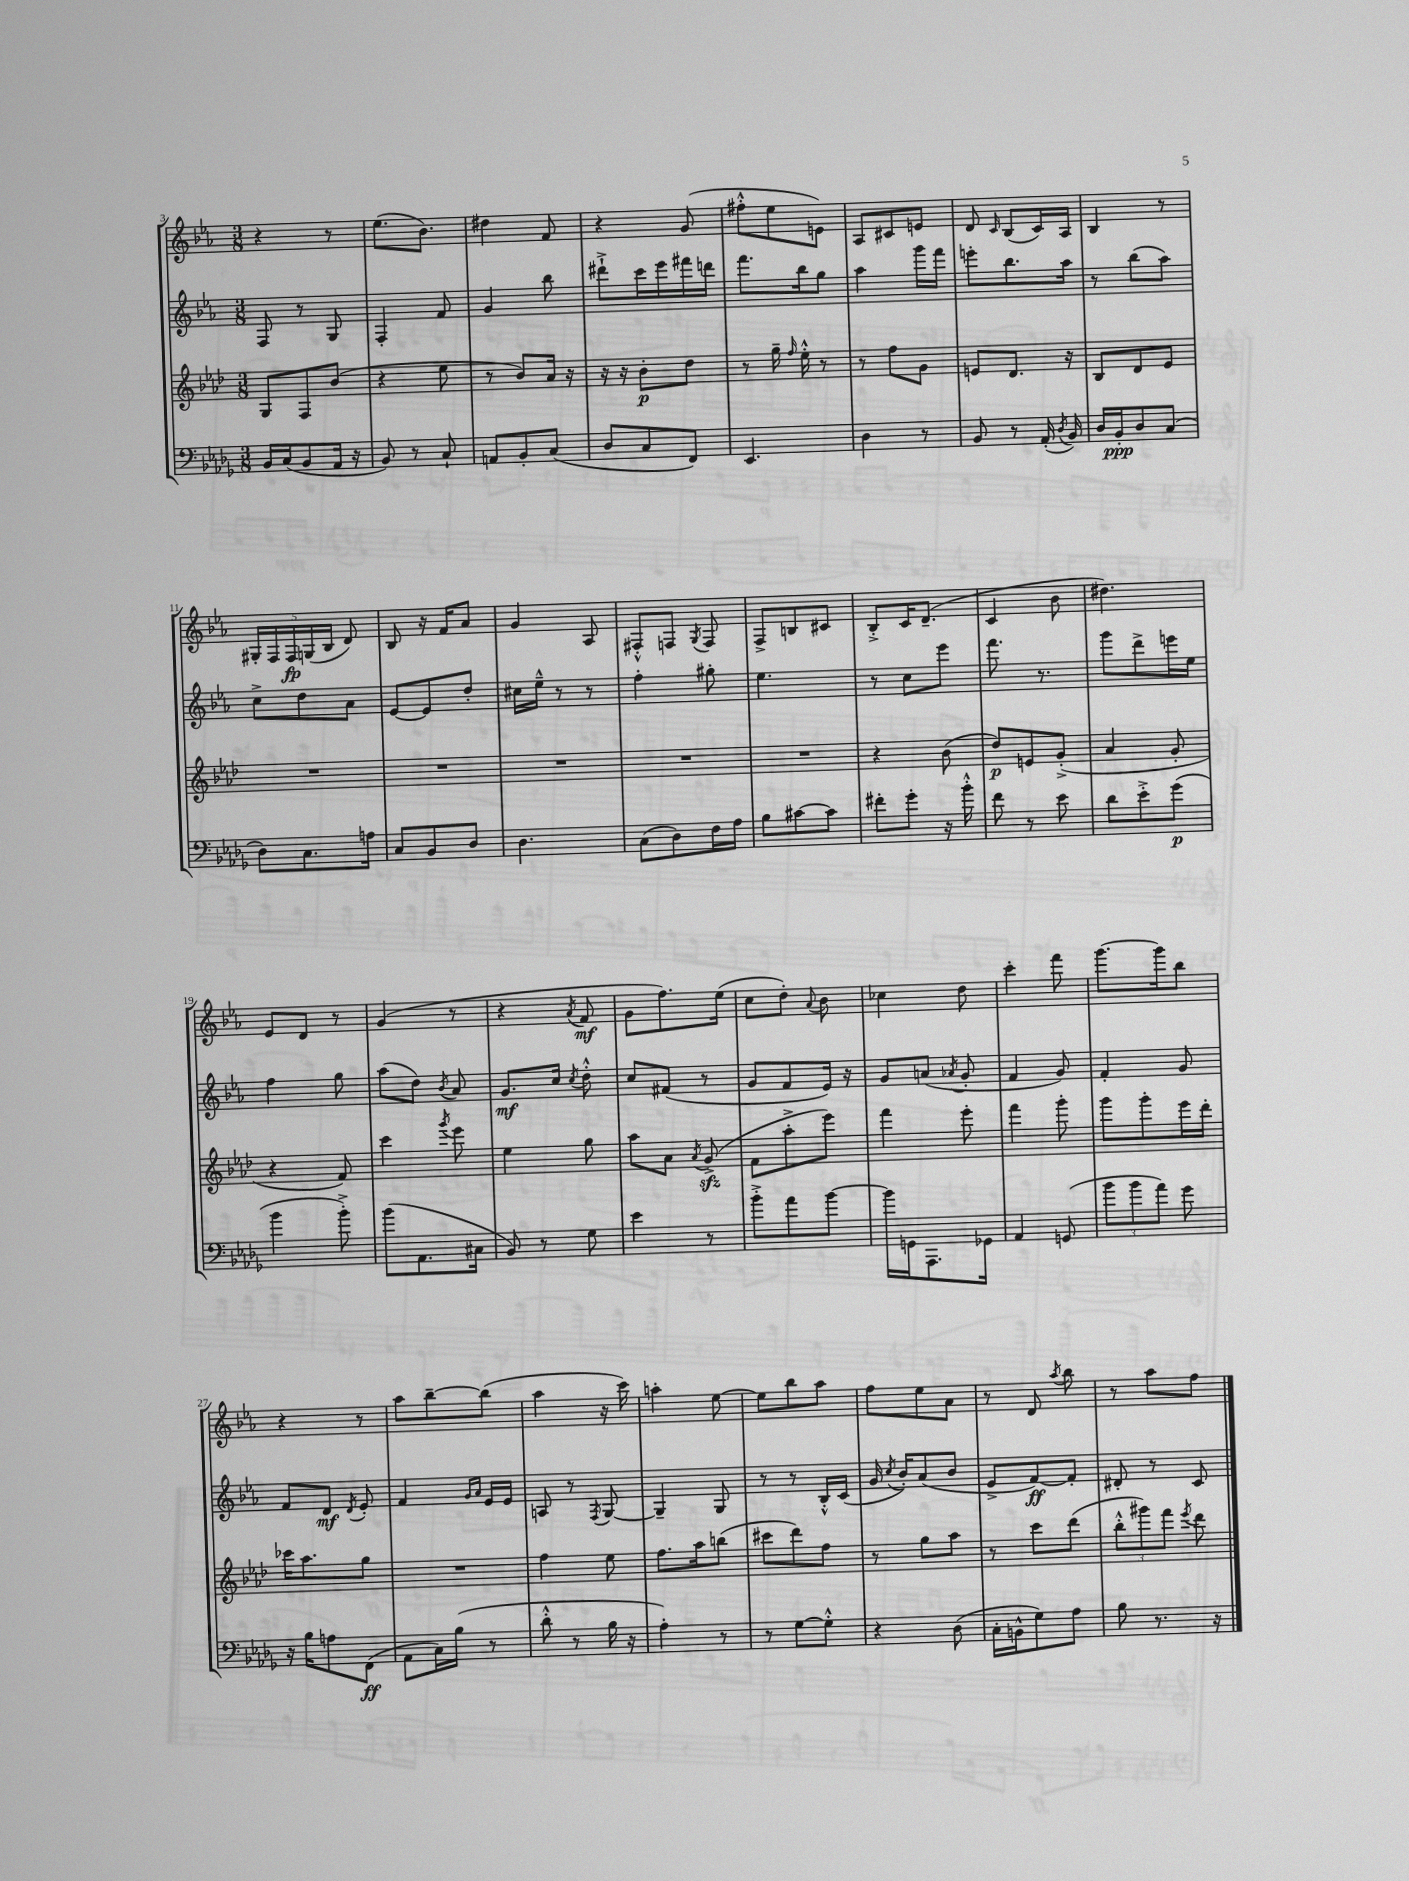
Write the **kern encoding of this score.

**kern	**dynam	**kern	**dynam	**kern	**dynam	**kern	**dynam
*part4	*part4	*part3	*part3	*part2	*part2	*part1	*part1
*staff4	*staff4	*staff3	*staff3	*staff2	*staff2	*staff1	*staff1
*clefF4	*	*clefG2	*	*clefG2	*	*clefG2	*
*k[b-e-a-d-g-]	*	*k[b-e-a-d-]	*	*k[b-e-a-]	*	*k[b-e-a-]	*
*M3/8	*	*M3/8	*	*M3/8	*	*M3/8	*
=3	=3	=3	=3	=3	=3	=3	=3
16BB-/LL	.	8G/L	.	8F/	.	4r	.
(16C/J	.	.	.	.	.	.	.
8BB-/	.	8F/	.	8r	.	.	.
16AA-/Jk	.	(8b-/J	.	8G/	.	8r	.
16r	.	.	.	.	.	.	.
=4	=4	=4	=4	=4	=4	=4	=4
8BB-/)	.	4r	.	4F'/	.	(8.ee-\L	.
8r	.	.	.	.	.	.	.
.	.	.	.	.	.	8.b-\J)	.
8C`/	.	8ee-\	.	8f/	.	.	.
=5	=5	=5	=5	=5	=5	=5	=5
8AAn/L	.	8r	.	4g/	.	4dd#X\	.
8BB-'/	.	8b-/L)	.	.	.	.	.
(8C/J	.	16a-/Jk	.	8bb-\	.	8f/	.
.	.	16r	.	.	.	.	.
=6	=6	=6	=6	=6	=6	=6	=6
8D-/L	.	16r	.	8ddd#X`^\L	.	4r	.
.	.	16r	.	.	.	.	.
8C/	.	8b-'\L	p	16ccc\L	.	.	.
.	.	.	.	16eee-\	.	.	.
8FF/J)	.	8dd-\J	.	16fff#X\	.	(8g/	.
.	.	.	.	16dddn\JJ	.	.	.
=7	=7	=7	=7	=7	=7	=7	=7
4.EE-/	.	8r	.	8.fff\L	.	8ff#X'^^\L	.
.	.	16gg~\	.	.	.	8ee-\	.
.	.	16qqff/	.	.	.	.	.
.	.	16ee-'^^\	.	16bb-\k	.	.	.
.	.	8r	.	8gg\J	.	8en\J)	.
=8	=8	=8	=8	=8	=8	=8	=8
4D-\	.	8r	.	4aa-\	.	8A-/L	.
.	.	8ff\L	.	.	.	8c#X/	.
8r	.	8g\J	.	16ggg\LL	.	8en/J	.
.	.	.	.	16fff\JJ	.	.	.
=9	=9	=9	=9	=9	=9	=9	=9
8BB-/	.	8en/L	.	8eeen'\L	.	8d/	.
.	.	.	.	.	.	16qqc/	.
8r	.	8.d-/J	.	8.bb-\	.	(8B-/L	.
(16AA-'/	.	.	.	.	.	16c/L)	.
8qD-/	.	.	.	.	.	.	.
16BB-/)	.	16r	.	16aa-\Jk	.	16A-/JJ	.
=10	=10	=10	=10	=10	=10	=10	=10
16D-/LL	.	8B-/L	.	8r	.	4B-/	.
16BB-'/J	ppp	.	.	.	.	.	.
8D-/	.	8d-/	.	(8bb-\L	.	.	.
(8C/J	.	8e-/J	.	8aa-\J)	.	8r	.
!!LO:LB:g=z
=11	=11	=11	=11	=11	=11	=11	=11
8D-\L)	.	4.r	.	8cc^\L	.	20G#X'/LL	.
.	.	.	.	.	.	20F/	.
.	.	.	.	.	.	20F/	fp
8.C\	.	.	.	8dd\	.	.	.
.	.	.	.	.	.	(20Gn/	.
.	.	.	.	.	.	20B-/JJ	.
.	.	.	.	8a-\J	.	8d/)	.
16An\Jk	.	.	.	.	.	.	.
=12	=12	=12	=12	=12	=12	=12	=12
8C/L	.	4.r	.	[8e-/L	.	8B-/	.
8BB-/	.	.	.	8e-/]	.	16r	.
.	.	.	.	.	.	16f/KL	.
8D-/J	.	.	.	8dd'/J	.	8a-/J	.
=13	=13	=13	=13	=13	=13	=13	=13
4.D-\	.	4.r	.	16cc#X\LL	.	4g/	.
.	.	.	.	16ee-~^^\JJ	.	.	.
.	.	.	.	8r	.	.	.
.	.	.	.	8r	.	8A-/	.
=14	=14	=14	=14	=14	=14	=14	=14
(8C\L	.	4.r	.	4ff'\	.	8F#X'^^/L	.
8D-\)	.	.	.	.	.	8Fn/J	.
.	.	.	.	.	.	8qG/	.
16F\L	.	.	.	8gg#X'\	.	8F/	.
16A-\JJ	.	.	.	.	.	.	.
=15	=15	=15	=15	=15	=15	=15	=15
8B-\L	.	4.r	.	4.ee-\	.	8F^/L	.
[8c#X\	.	.	.	.	.	8Bn/	.
8c#\J]	.	.	.	.	.	8c#X/J	.
=16	=16	=16	=16	=16	=16	=16	=16
8f#X'\L	.	4r	.	8r	.	8B-'^/L	.
8g-'\J	.	.	.	8cc\L	.	16c/K	.
.	.	.	.	.	.	(8.d~/J	.
16r	.	(8b-\	.	8eee-\J	.	.	.
16b-'^^\	.	.	.	.	.	.	.
=17	=17	=17	=17	=17	=17	=17	=17
8f\	.	8dd-/L)	p	8.fff\	.	4c/	.
8r	.	8en/	.	.	.	.	.
.	.	.	.	8.r	.	.	.
8e-\	.	(8g'^/J	.	.	.	8b-\	.
=18	=18	=18	=18	=18	=18	=18	=18
8d-\L	.	4a-/	.	8ggg\L	.	4.dd#X\)	.
8e-'^\	.	.	.	8ddd^\	.	.	.
(8g-\J	p	8g'/	.	16eeen\L	.	.	.
.	.	.	.	16ee-\JJ	.	.	.
!!LO:LB:g=z
=19	=19	=19	=19	=19	=19	=19	=19
4b-\	.	4r	.	4ff\	.	8e-/L	.
.	.	.	.	.	.	8d/J	.
8b-'^\)	.	8f/)	.	8gg\	.	8r	.
=20	=20	=20	=20	=20	=20	=20	=20
(8b-\L	.	4ccc\	.	(8aa-\L	.	(4g/	.
8.AA-\	.	.	.	8dd\J)	.	.	.
.	.	8qggg/	.	8qb-/	.	.	.
.	.	8eee-\	.	8a-/	.	8r	.
16C#X\Jk	.	.	.	.	.	.	.
=21	=21	=21	=21	=21	=21	=21	=21
8BB-/)	.	4ee-\	.	8.g/L	mf	4r	.
8r	.	.	.	.	.	.	.
.	.	.	.	16cc/Jk	.	.	.
.	.	.	.	8qcc/	.	8qa-/	.
8G-\	.	8gg\	.	8dd'^^\	.	8f/	mf
=22	=22	=22	=22	=22	=22	=22	=22
4e-\	.	8aa-\L	.	8cc/L	.	8g\L	.
.	.	8a-\J	.	(8f#X/J	.	8.ff\)	.
.	.	8qa-/	.	.	.	.	.
8r	.	(8gzz^/	.	8r	.	.	.
.	.	.	.	.	.	(16ee-\Jk	.
=23	=23	=23	=23	=23	=23	=23	=23
8b-'^\L	.	8f\L	.	8g/L	.	8cc\L	.
8a-\	.	8aa-'^\	.	8f/	.	8dd'\J)	.
.	.	.	.	.	.	8qqa-/	.
[8b-\J	.	8eee-\J)	.	16e-/Jk)	.	8b-\	.
.	.	.	.	16r	.	.	.
=24	=24	=24	=24	=24	=24	=24	=24
16b-\LL]	.	4fff\	.	8g/L	.	4cc-X\	.
16GGn\J	.	.	.	.	.	.	.
8.AAA-\	.	.	.	(8an/J	.	.	.
.	.	.	.	8qa-X/	.	.	.
.	.	8eee-'\	.	8g'/	.	8dd\	.
16GG-X\Jk	.	.	.	.	.	.	.
=25	=25	=25	=25	=25	=25	=25	=25
4AA-/	.	4fff\	.	4f/	.	4ccc'\	.
(8GGn/	.	8ggg'\	.	8g/)	.	8fff\	.
=26	=26	=26	=26	=26	=26	=26	=26
12b-\L	.	8ggg\L	.	4f'/	.	[8.ggg\L	.
12b-\	.	.	.	.	.	.	.
.	.	8ggg'\	.	.	.	.	.
12a-\J)	.	.	.	.	.	.	.
.	.	.	.	.	.	16ggg\k]	.
8g-\	.	16eee-\L	.	8g/	.	8bb-\J	.
.	.	16ddd-'\JJ	.	.	.	.	.
!!LO:LB:g=z
=27	=27	=27	=27	=27	=27	=27	=27
16r	.	16ccc-X\KL	.	8f/L	.	4r	.
16B-\KL	.	8.aa-\	.	.	.	.	.
8An\	.	.	.	8d/J	mf	.	.
.	.	.	.	8qd/	.	.	.
(8FF\J	ff	8gg\J	.	8e-'/	.	8r	.
=28	=28	=28	=28	=28	=28	=28	=28
8AA-\L	.	4.r	.	4f/	.	8aa-\L	.
16C\L)	.	.	.	.	.	[8bb-~\	.
(16B-\JJ	.	.	.	.	.	.	.
.	.	.	.	16qqg/LL	.	.	.
.	.	.	.	16qqa-/JJ	.	.	.
8r	.	.	.	16e-/LL	.	(8bb-\J]	.
.	.	.	.	16e-/JJ	.	.	.
=29	=29	=29	=29	=29	=29	=29	=29
8d-'^^\	.	4ff\	.	8An/	.	4aa-\	.
8r	.	.	.	8r	.	.	.
.	.	.	.	8qF/	.	.	.
16B-\	.	8ee-\	.	[8G/	.	16r	.
16r	.	.	.	.	.	16ccc\)	.
=30	=30	=30	=30	=30	=30	=30	=30
4A-'\)	.	8.ff\L	.	4G~/]	.	4aan'\	.
.	.	16aa-\k	.	.	.	.	.
8r	.	(8bbn\J	.	8G/	.	[8ee-\	.
=31	=31	=31	=31	=31	=31	=31	=31
8r	.	8ccc#X\L	.	8r	.	8ee-\L]	.
[8G-\L	.	8ddd-\)	.	8r	.	8bb-\	.
8G-'^^\J]	.	8ff\J	.	16B-'^^/LL	.	8aa-\J	.
.	.	.	.	(16c/JJ	.	.	.
=32	=32	=32	=32	=32	=32	=32	=32
4r	.	8r	.	16g/	.	8ff\L	.
.	.	.	.	8qcc/	.	.	.
.	.	.	.	16b-'/KL)	.	.	.
.	.	8gg\L	.	(8a-/	.	8ee-\	.
(8D-\	.	8aa-\J	.	8b-/J	.	8a-\J	.
=33	=33	=33	=33	=33	=33	=33	=33
16C'\LL	.	8r	.	8e-^/L	.	8r	.
16BBn^^\J	.	.	.	.	.	.	.
8G-\)	.	8ccc\L	.	[8f/)	ff	8d/	.
.	.	.	.	.	.	8qaa-/	.
8A-\J	.	(8ddd-\J	.	8f'/J]	.	8bb-\	.
=34	=34	=34	=34	=34	=34	=34	=34
8B-\	.	12bb-'^^\L	.	8d#X'/	.	8r	.
.	.	12ggg#X\)	.	.	.	.	.
8.r	.	.	.	8r	.	8aa-\L	.
.	.	12fff\J	.	.	.	.	.
.	.	8qeee-/	.	.	.	.	.
.	.	8ddd-\	.	8c/	.	8ff\J	.
16r	.	.	.	.	.	.	.
==	==	==	==	==	==	==	==
*-	*-	*-	*-	*-	*-	*-	*-
